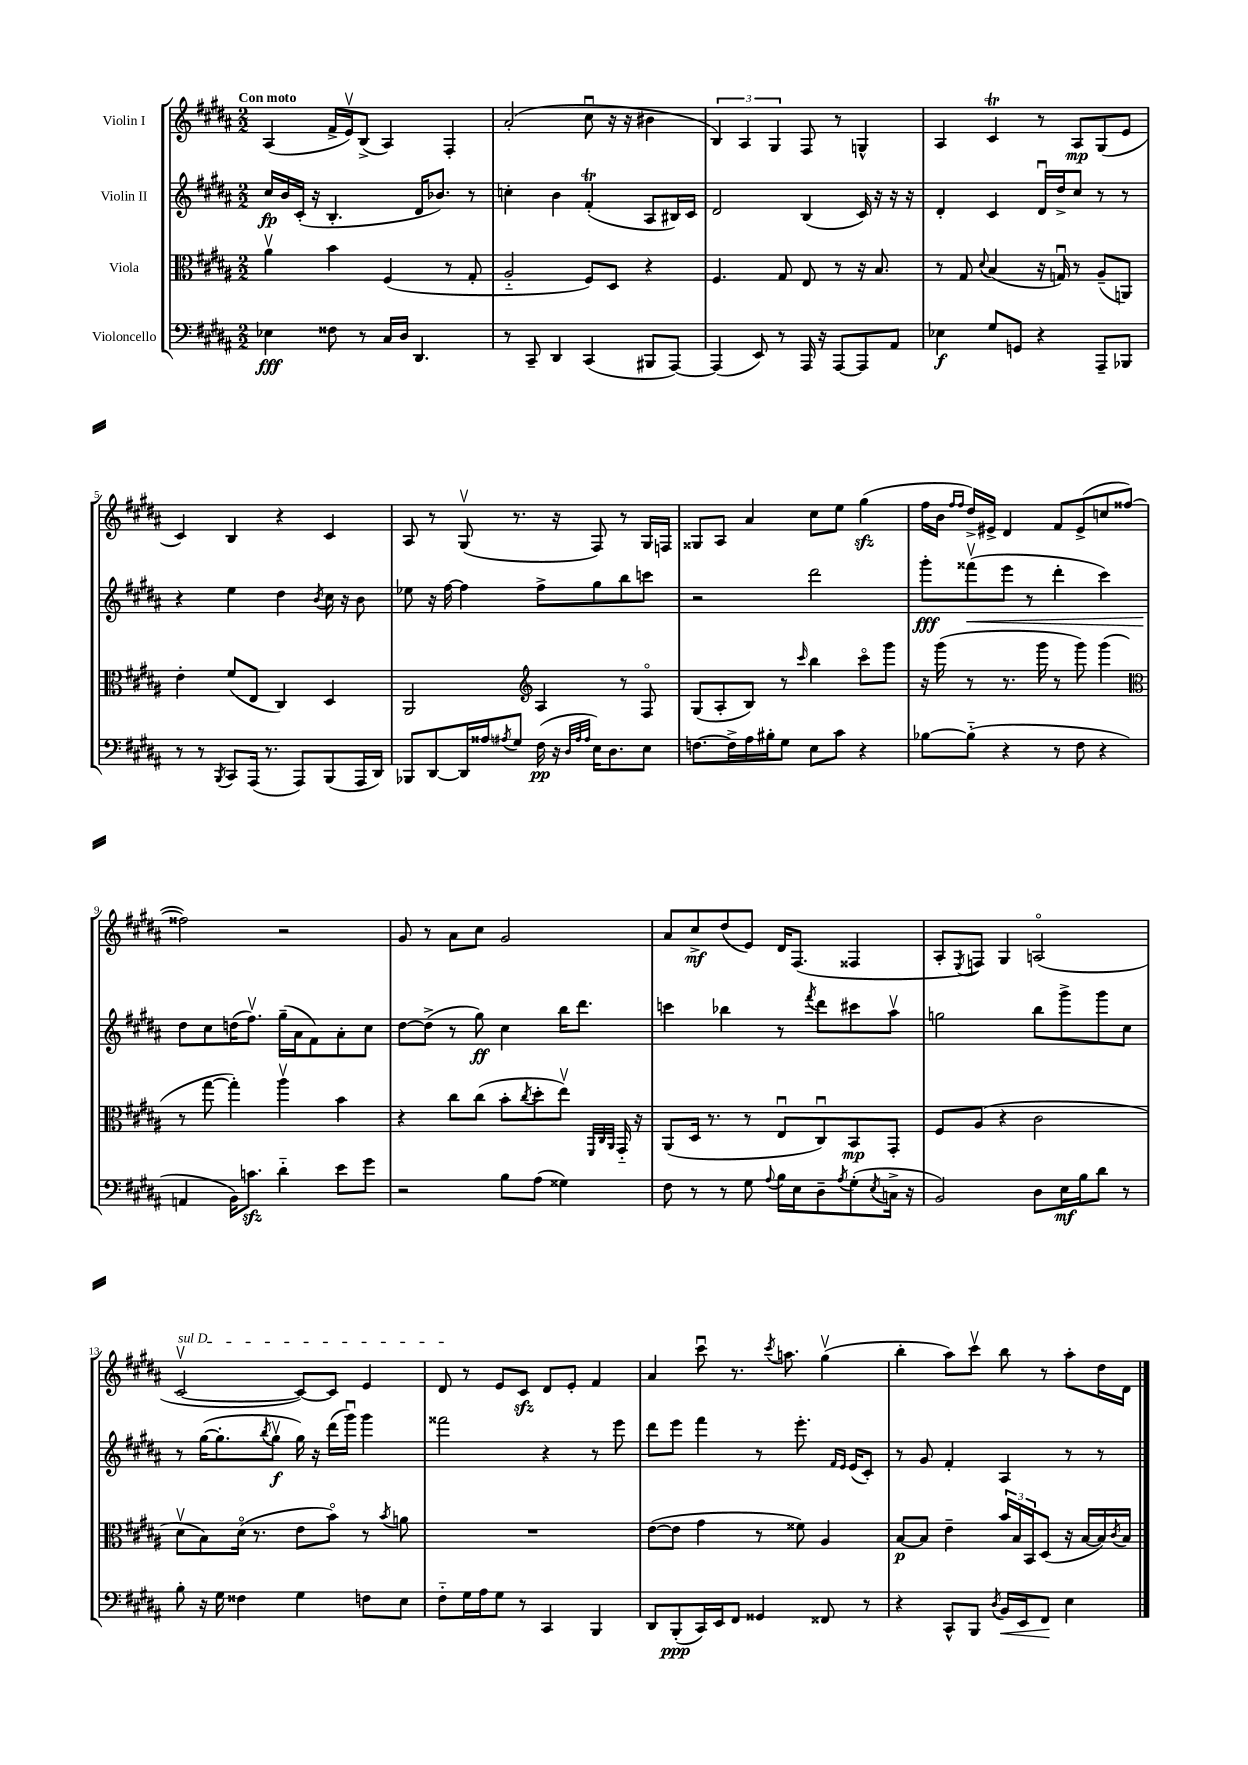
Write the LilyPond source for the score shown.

<<
\new StaffGroup <<
\new Staff = "s0" \with { instrumentName = "Violin I" } {
    \clef treble \key b \major \numericTimeSignature \time 2/2 \tempo "Con moto"
    ais4( fis'16-> e'16\upbow) b8->( ais4) fis4-. |
    ais'2-.( cis''8\downbow r16 r16 bis'4 |
    \tuplet 3/2 { b4) ais4 gis4 } fis8 r8 g4-^ |
    ais4 cis'4\trill r8 ais8\mp gis8( e'8 |
    cis'4) b4 r4 cis'4 |
    ais8 r8 gis8\upbow( r8. r16 fis8) r8 gis16 f16 |
    gisis8 ais8 ais'4 cis''8 e''8 gis''4\sfz( |
    fis''16 b'16 \grace { fis''16 fis''16 } dis''16->) eis'16-> dis'4 fis'8 eis'8->( c''8 fisis''8~ |
    fisis''2) r2 |
    gis'8 r8 ais'8 cis''8 gis'2 |
    ais'8 cis''8->\mf dis''8( e'8) dis'16 fis8.( fisis4 |
    ais8-. \acciaccatura { e8 } f8) gis4 a2\flageolet( |
    \once \override TextSpanner.bound-details.left.text = \markup { \italic "sul D" } cis'2~\upbow\startTextSpan cis'8~) cis'8 e'4 |
    dis'8\stopTextSpan r8 e'8 cis'8\sfz dis'8 e'8-. fis'4 |
    ais'4 cis'''8\downbow r8. \acciaccatura { cis'''8 } a''8. gis''4\upbow( |
    b''4-. ais''8) cis'''8\upbow b''8 r8 ais''8-. dis''16 dis'16 \bar "|." |
}
\new Staff = "s1" \with { instrumentName = "Violin II" } {
    \clef treble \key b \major \numericTimeSignature \time 2/2
    cis''16\fp b'16 cis'16-.( r16 b4.-. dis'16 bes'8.) r8 |
    c''4-. b'4 fis'4-.\trill( ais8 bis16) cis'16 |
    dis'2 b4( cis'16) r16 r16 r16 |
    dis'4-. cis'4 dis'16\downbow dis''16-> cis''8 r8 r8 |
    r4 e''4 dis''4 \acciaccatura { b'8 } cis''16 r16 b'8 |
    ees''8 r16 fis''16~ fis''4 fis''8-> gis''8 b''8 c'''8 |
    r2 dis'''2 |
    gis'''8-.\fff fisis'''8\upbow\<( e'''8 r8 dis'''4-. cis'''4) |
    dis''8\! cis''8 d''16( fis''8.\upbow) gis''16--( ais'16 fis'8) ais'8-. cis''8 |
    dis''8~ dis''8->( r8 gis''8\ff) cis''4 b''16 dis'''8. |
    c'''4 bes''4 r8 \acciaccatura { fis'''8 } dis'''8 cis'''8 ais''8\upbow |
    g''2 b''8 gis'''8-> gis'''8 cis''8 |
    r8 gis''16~( gis''8.-. \acciaccatura { b''8 } gis''8\upbow\f gis''16) r16 dis'''16( gis'''16\downbow) gis'''4 |
    fisis'''2 r4 r8 e'''8 |
    dis'''8 e'''8 fis'''4 r8 e'''8.-. \grace { fis'16 e'16 } e'16( cis'8-.) |
    r8 gis'8 fis'4-. ais4 r8 r8 \bar "|." |
}
\new Staff = "s2" \with { instrumentName = "Viola" } {
    \clef alto \key b \major \numericTimeSignature \time 2/2
    ais'4\upbow b'4 fis4( r8 gis8-. |
    ais2-_ fis8) dis8 r4 |
    fis4. gis8 e8 r8 r16 b8. |
    r8 gis8 \appoggiatura { dis'8 } b4( r16 g16\downbow) r8 ais8--( a,8) |
    e'4-. fis'8( e8 cis4) dis4 |
    ais,2 \clef treble ais4 r8 fis8\flageolet |
    gis8( ais8-. b8) r8 \grace { cis'''16 } b''4 cis'''8\flageolet gis'''8 |
    r16 gis'''16( r8 r8. gis'''16 r8 gis'''8) gis'''4( |
    \clef alto r8 gis''8~ gis''4-.) ais''4\upbow b'4 |
    r4 cis''8 cis''8( b'8-. \acciaccatura { cis''8 } dis''8-. e''8\upbow) \grace { fis,32 cis32 ais,32 } gis,16-_ r16 |
    ais,8( dis16 r8. r8 e8\downbow cis8\downbow) b,8\mp gis,8-. |
    fis8 ais8( r4 cis'2 |
    dis'8\upbow b8) dis'16\flageolet( r8. e'8 b'8\flageolet) r8 \acciaccatura { b'8 } a'8 |
    R1 |
    e'8~( e'8 gis'4 r8 fisis'8) ais4 |
    b8~\p b8 e'4-- \tuplet 3/2 { b'16 b16 b,16 } dis8( r16 b16~ b16) \acciaccatura { cis'8 } b16 \bar "|." |
}
\new Staff = "s3" \with { instrumentName = "Violoncello" } {
    \clef bass \key b \major \numericTimeSignature \time 2/2
    ees4\fff fisis8 r8 cis16 dis16 dis,4. |
    r8 cis,8-- dis,4 cis,4( bis,,8 ais,,8~) |
    ais,,4( e,8) r8 ais,,16 r16 ais,,8~ ais,,8 ais,8 |
    ees4\f gis8 g,8 r4 ais,,8-- bes,,8 |
    r8 r8 \acciaccatura { b,,8 } cis,8 ais,,16( r8. ais,,8) b,,8( ais,,16 dis,16) |
    bes,,8 dis,8~ dis,16 aisis16 \acciaccatura { ais8 } gis8 fis16\pp( r16 \grace { dis32 ais32 ais32 } e16) dis8. e8 |
    f8.~ f16-> ais16 bis16-. gis8 e8 cis'8 r4 |
    bes8~ bes8-_( r4 r8 fis8 r4 |
    a,4 b,16) c'8.\sfz dis'4-_ e'8 gis'8 |
    r2 b8 ais8( gisis4) |
    fis8 r8 r8 gis8 \appoggiatura { ais8 } b16 e16 dis8-- \acciaccatura { ais8 } gis8-.( \acciaccatura { e8 } c16-> r16 |
    b,2) dis8 e16\mf b16 dis'8 r8 |
    b8-. r16 gis16 fisis4 gis4 f8 e8 |
    fis8-_ gis16 ais16 gis8 r8 cis,4 b,,4 |
    dis,8 b,,8-.\ppp( cis,16) e,16 fis,8 gisis,4 fisis,8 r8 |
    r4 cis,8-^ b,,8 \acciaccatura { dis8 } b,16\< e,16 fis,8\! e4 \bar "|." |
}
>>
>>
